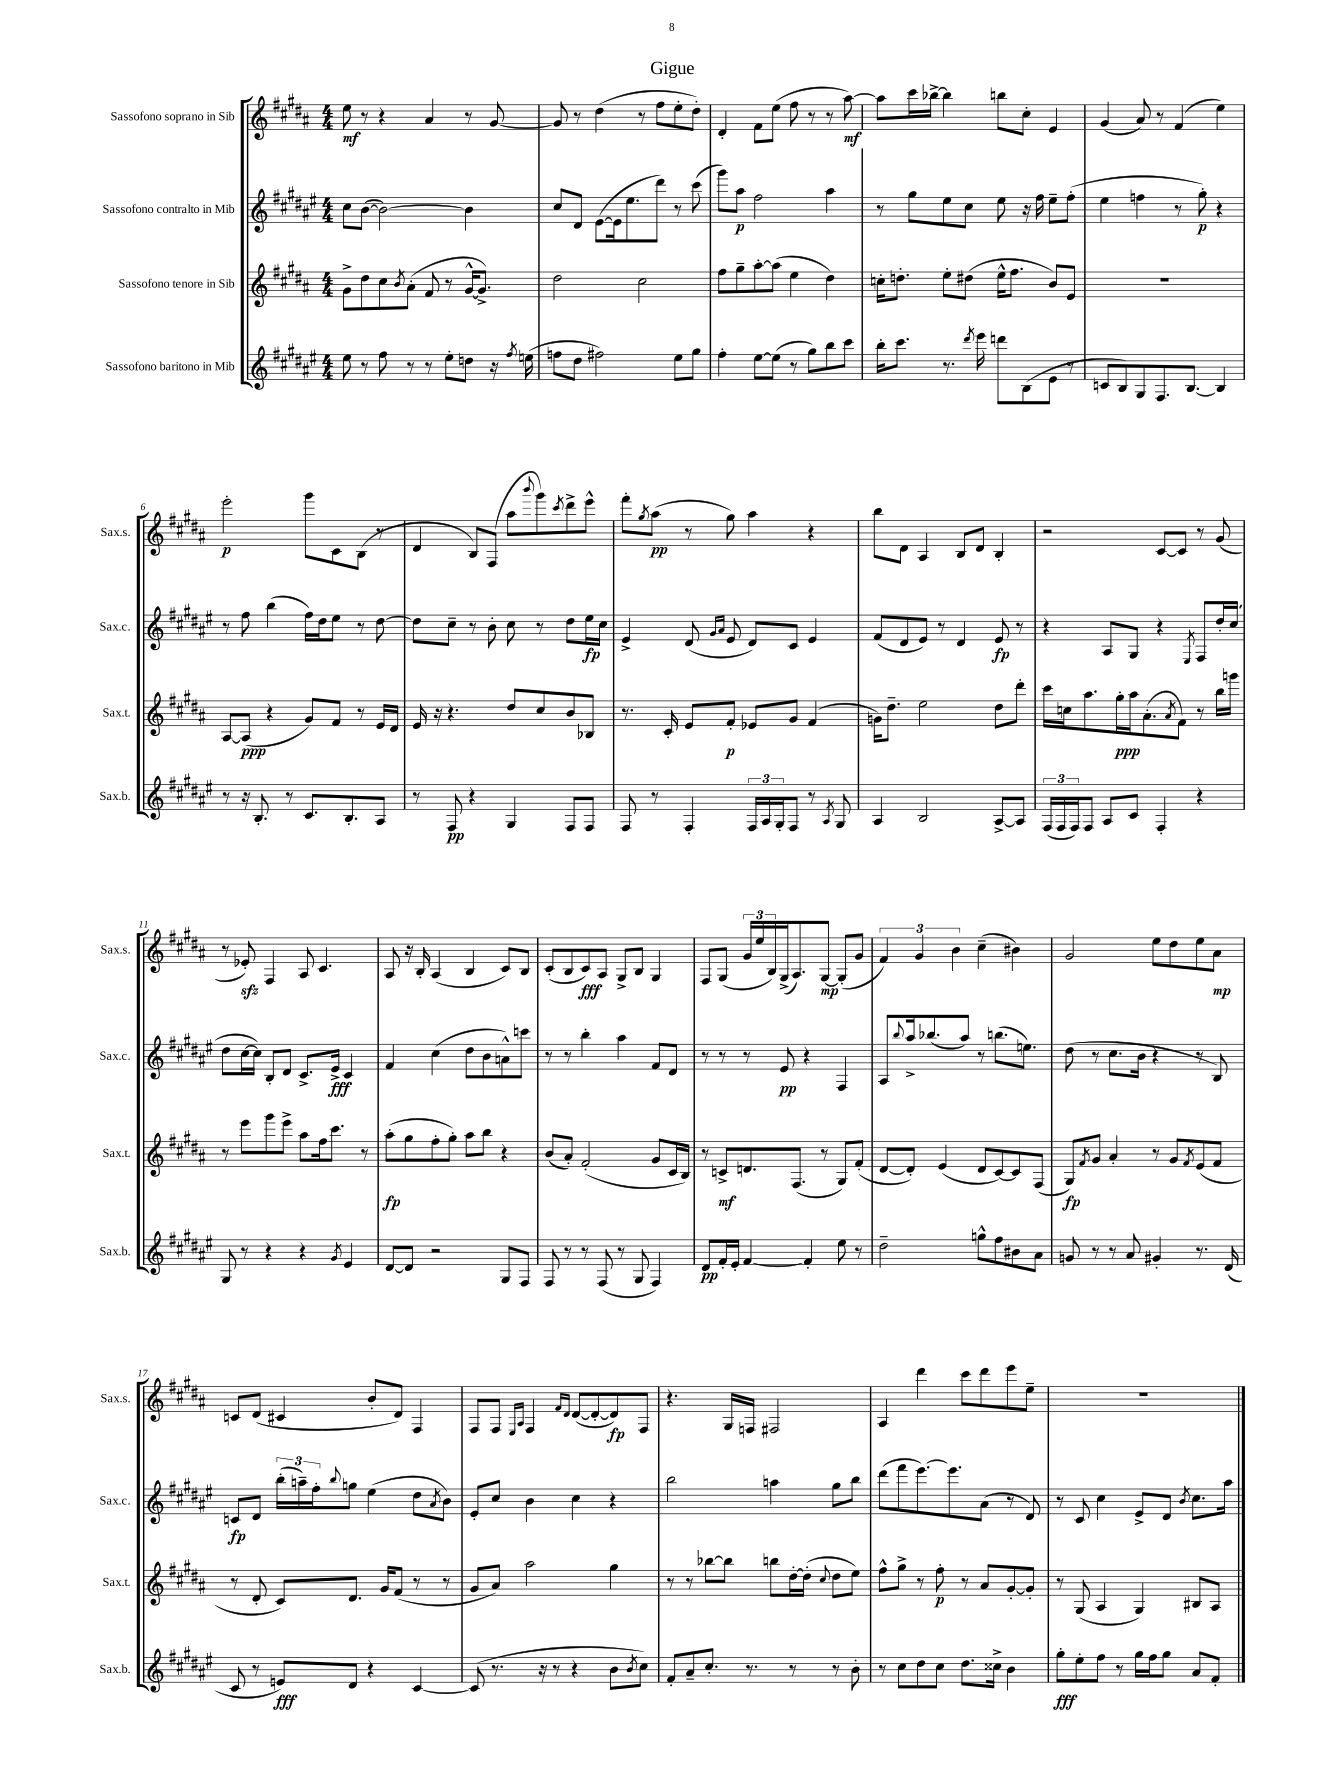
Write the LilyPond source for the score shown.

\header { title = "Gigue" }
<<
\new StaffGroup <<
\new Staff = "s0" \with { instrumentName = "Sassofono soprano in Sib" shortInstrumentName = "Sax.s." } {
    \clef treble \key b \major \numericTimeSignature \time 4/4
    e''8\mf r8 r4 ais'4 r8 gis'8~ |
    gis'8 r8 dis''4( r8 fis''8 e''8-. dis''8-.) |
    dis'4-. fis'8 e''8( fis''8 r8 r8 ais''8~\mf) |
    ais''8 cis'''16 bes''16~-> bes''4 b''8 cis''8-. e'4 |
    gis'4( ais'8) r8 fis'4( e''4) |
    e'''2-.\p gis'''8 cis'8 b8( r8 |
    dis'4 b8) fis8( ais''8 \appoggiatura { b'''8 } gis'''8) \acciaccatura { cis'''8 } dis'''8-> e'''8-^ |
    fis'''8-. \acciaccatura { gis''8 } ais''8\pp( r8 gis''8) ais''4 r4 |
    b''8 dis'8 ais4 b8 dis'8 b4-. |
    r2 cis'8~ cis'8 r8 gis'8( |
    r8 ees'8-.\sfz) fis4 ais8 cis'4. |
    ais8 r16 b16-. ais4( b4 cis'8) b8 |
    cis'8-.( b8 cis'8\fff) ais8 gis8-> b8 gis4 |
    fis8 gis8( \tuplet 3/2 { gis'16 e''16 b16) } gis16->( ais8.) gis8~\mp gis8-.( gis'8 |
    \tuplet 3/2 { fis'4) gis'4 b'4 } cis''4--( bis'4) |
    gis'2 e''8 dis''8 e''8 ais'8\mp |
    c'8 dis'8( cis'4 b'8-. dis'8) fis4 |
    fis8 fis8 \grace { e16 ais16 } fis4 \grace { fis'16 dis'16 } dis'8~( dis'8~-. dis'8\fp) fis8 |
    r4. gis16 f16 fis2 |
    ais4 dis'''4 cis'''8 dis'''8 e'''8 e''8-- |
    R1 \bar "|." |
}
\new Staff = "s1" \with { instrumentName = "Sassofono contralto in Mib" shortInstrumentName = "Sax.c." } {
    \clef treble \key fis \major \numericTimeSignature \time 4/4
    cis''8 b'8~( b'2~) b'4 |
    cis''8 dis'8 eis'8~( eis'16 eis''8. dis'''8) r8 cis'''8( |
    gis'''8) ais''8\p fis''2 ais''4 |
    r8 gis''8 eis''8 cis''8 eis''8 r16 fis''16 eis''8-- fis''8-.( |
    eis''4 f''4 r8 gis''8-.\p) r4 |
    r8 fis''8 b''4( fis''16) dis''16 eis''8 r8 dis''8~ |
    dis''8 cis''8-- r8 b'8-. cis''8 r8 dis''8 eis''16\fp cis''16 |
    eis'4-> dis'8( \grace { gis'16 ais'16 } eis'8 dis'8) cis'8 eis'4 |
    fis'8( dis'8 eis'8) r8 dis'4 eis'8\fp r8 |
    r4 ais8 gis8 r4 \acciaccatura { eis8 } fis8 dis''16-. cis''16( |
    dis''8 cis''16~ cis''16) b8-. dis'8 cis'8.-> eis'16->\fff cis'4 |
    fis'4 cis''4( dis''8 b'8 a'8-^) c'''8 |
    r8 r8 b''4-. ais''4 fis'8 dis'8 |
    r8 r8 r8 eis'8\pp r4 fis4 |
    ais8 \appoggiatura { b''8 } ais''16-> bes''8.( ais''8) r8 b''8.( e''8.) |
    dis''8( r8 cis''8. b'16 r4 r8 b8) |
    c'8\fp dis'8 \tuplet 3/2 { b''16-.( a''16--) fis''16-. } \appoggiatura { b''8 } g''8 eis''4( dis''8 \acciaccatura { ais'8 } b'8) |
    eis'8-. cis''8 b'4 cis''4 r4 |
    b''2 a''4 gis''8 b''8 |
    dis'''8( fis'''8 eis'''8.~) eis'''8. ais'8( r8 dis'8) |
    r8 cis'8 cis''4 eis'8-> dis'8 \acciaccatura { b'8 } cis''8. ais''16 \bar "|." |
}
\new Staff = "s2" \with { instrumentName = "Sassofono tenore in Sib" shortInstrumentName = "Sax.t." } {
    \clef treble \key b \major \numericTimeSignature \time 4/4
    gis'8-> dis''8 cis''8 \acciaccatura { b'8 } ais'8-.( fis'8 r8 gis'16~-^ gis'8.->) |
    dis''2 cis''2 |
    fis''8 gis''8-- ais''8~-. ais''8( e''4 dis''4) |
    c''16-. d''8.-. e''8-. dis''8( e''16-^ fis''8. b'8) e'8 |
    R1 |
    ais8~ ais8\ppp( r4 gis'8) fis'8 r8 e'16 dis'16 |
    e'16 r16 r4. dis''8 cis''8 b'8 bes8 |
    r8. cis'16-. e'8 fis'8-.\p ees'8 gis'8 fis'4( |
    g'16) dis''8.-- e''2 dis''8 dis'''8-. |
    cis'''16 c''16 ais''8. gis''16-.\ppp ais''16 ais'8.-.( \acciaccatura { ais'8 } fis'8) r8 b''16 g'''16 |
    r8 e'''8 gis'''8 e'''8-> ais''8 fis''16 cis'''8. r8 |
    ais''8-.\fp( gis''8 fis''8-. gis''8-.) ais''8 b''8 r4 |
    b'8( ais'8-.) fis'2-.( gis'8 cis'16 b16) |
    r8 c'8->\mf d'8. fis8.( r8 gis8) fis'8-.( |
    dis'8~ dis'8-.) e'4( dis'8 cis'8~) cis'8 fis8( |
    gis8\fp) \acciaccatura { fis'8 } gis'8 ais'4-. r8 gis'8 \acciaccatura { fis'8 } e'8( fis'8 |
    r8 dis'8-. cis'8) dis'8. gis'16 fis'8( r8 r8 |
    gis'8 ais'8) ais''2 gis''4 |
    r8 r8 bes''8~ bes''8 b''8 dis''16~-. dis''16-.( \appoggiatura { cis''8 } dis''8 e''8) |
    fis''8-^ gis''8-> r8 fis''8-.\p r8 ais'8 gis'8~-. gis'8-. |
    r8 gis8( ais4 gis4) bis8 ais8 \bar "|." |
}
\new Staff = "s3" \with { instrumentName = "Sassofono baritono in Mib" shortInstrumentName = "Sax.b." } {
    \clef treble \key fis \major \numericTimeSignature \time 4/4
    eis''8 r8 fis''8 r8 r8 eis''8-. d''8 r16 \acciaccatura { fis''8 } e''16( |
    f''8 dis''8 fis''2) eis''8 gis''8 |
    fis''4-. eis''8~ eis''8( r8 gis''8) b''8 cis'''8 |
    b''16-. cis'''8. r8. \acciaccatura { dis'''8 } eis'''16 d'''8 b8( eis'8 r8 |
    c'8 b8) gis8 fis8. b8.~ b4 |
    r8 r16 b8.-. r8 cis'8. b8.-. ais8 |
    r8 fis8\pp r4 gis4 fis8 fis8 |
    fis8 r8 fis4-. \tuplet 3/2 { fis16 ais16 gis16-. } fis8 r8 \acciaccatura { ais8 } gis8 |
    ais4 b2 ais8~-> ais8 |
    \tuplet 3/2 { fis16( fis16 fis16) } fis8 ais8 cis'8 fis4-. r4 |
    gis8 r8 r4 r4 \acciaccatura { gis'8 } eis'4 |
    dis'8~ dis'8 r2 gis8 fis8 |
    fis8 r8 r8 fis8( r8 gis8 fis4) |
    dis'8\pp fis'16-. eis'16-. fis'4~ fis'4-. eis''8 r8 |
    dis''2-- g''8-^ fis''8 bis'8 ais'8 |
    g'8 r8 r8 ais'8 gis'4-. r8. dis'16( |
    cis'8 r8 e'8\fff) dis'8 r4 cis'4~ |
    cis'8( r8. r16 r8 r4 b'8 \acciaccatura { b'8 } cis''8) |
    fis'8-. ais'8-- cis''8.-. r8. r8 r8 b'8-. |
    r8 cis''8 dis''8 cis''8 dis''8. cisis''16-> b'4 |
    gis''8-.\fff eis''8-. fis''8 r8 gis''16 fis''16 gis''8 ais'8 fis'8-. \bar "|." |
}
>>
>>
